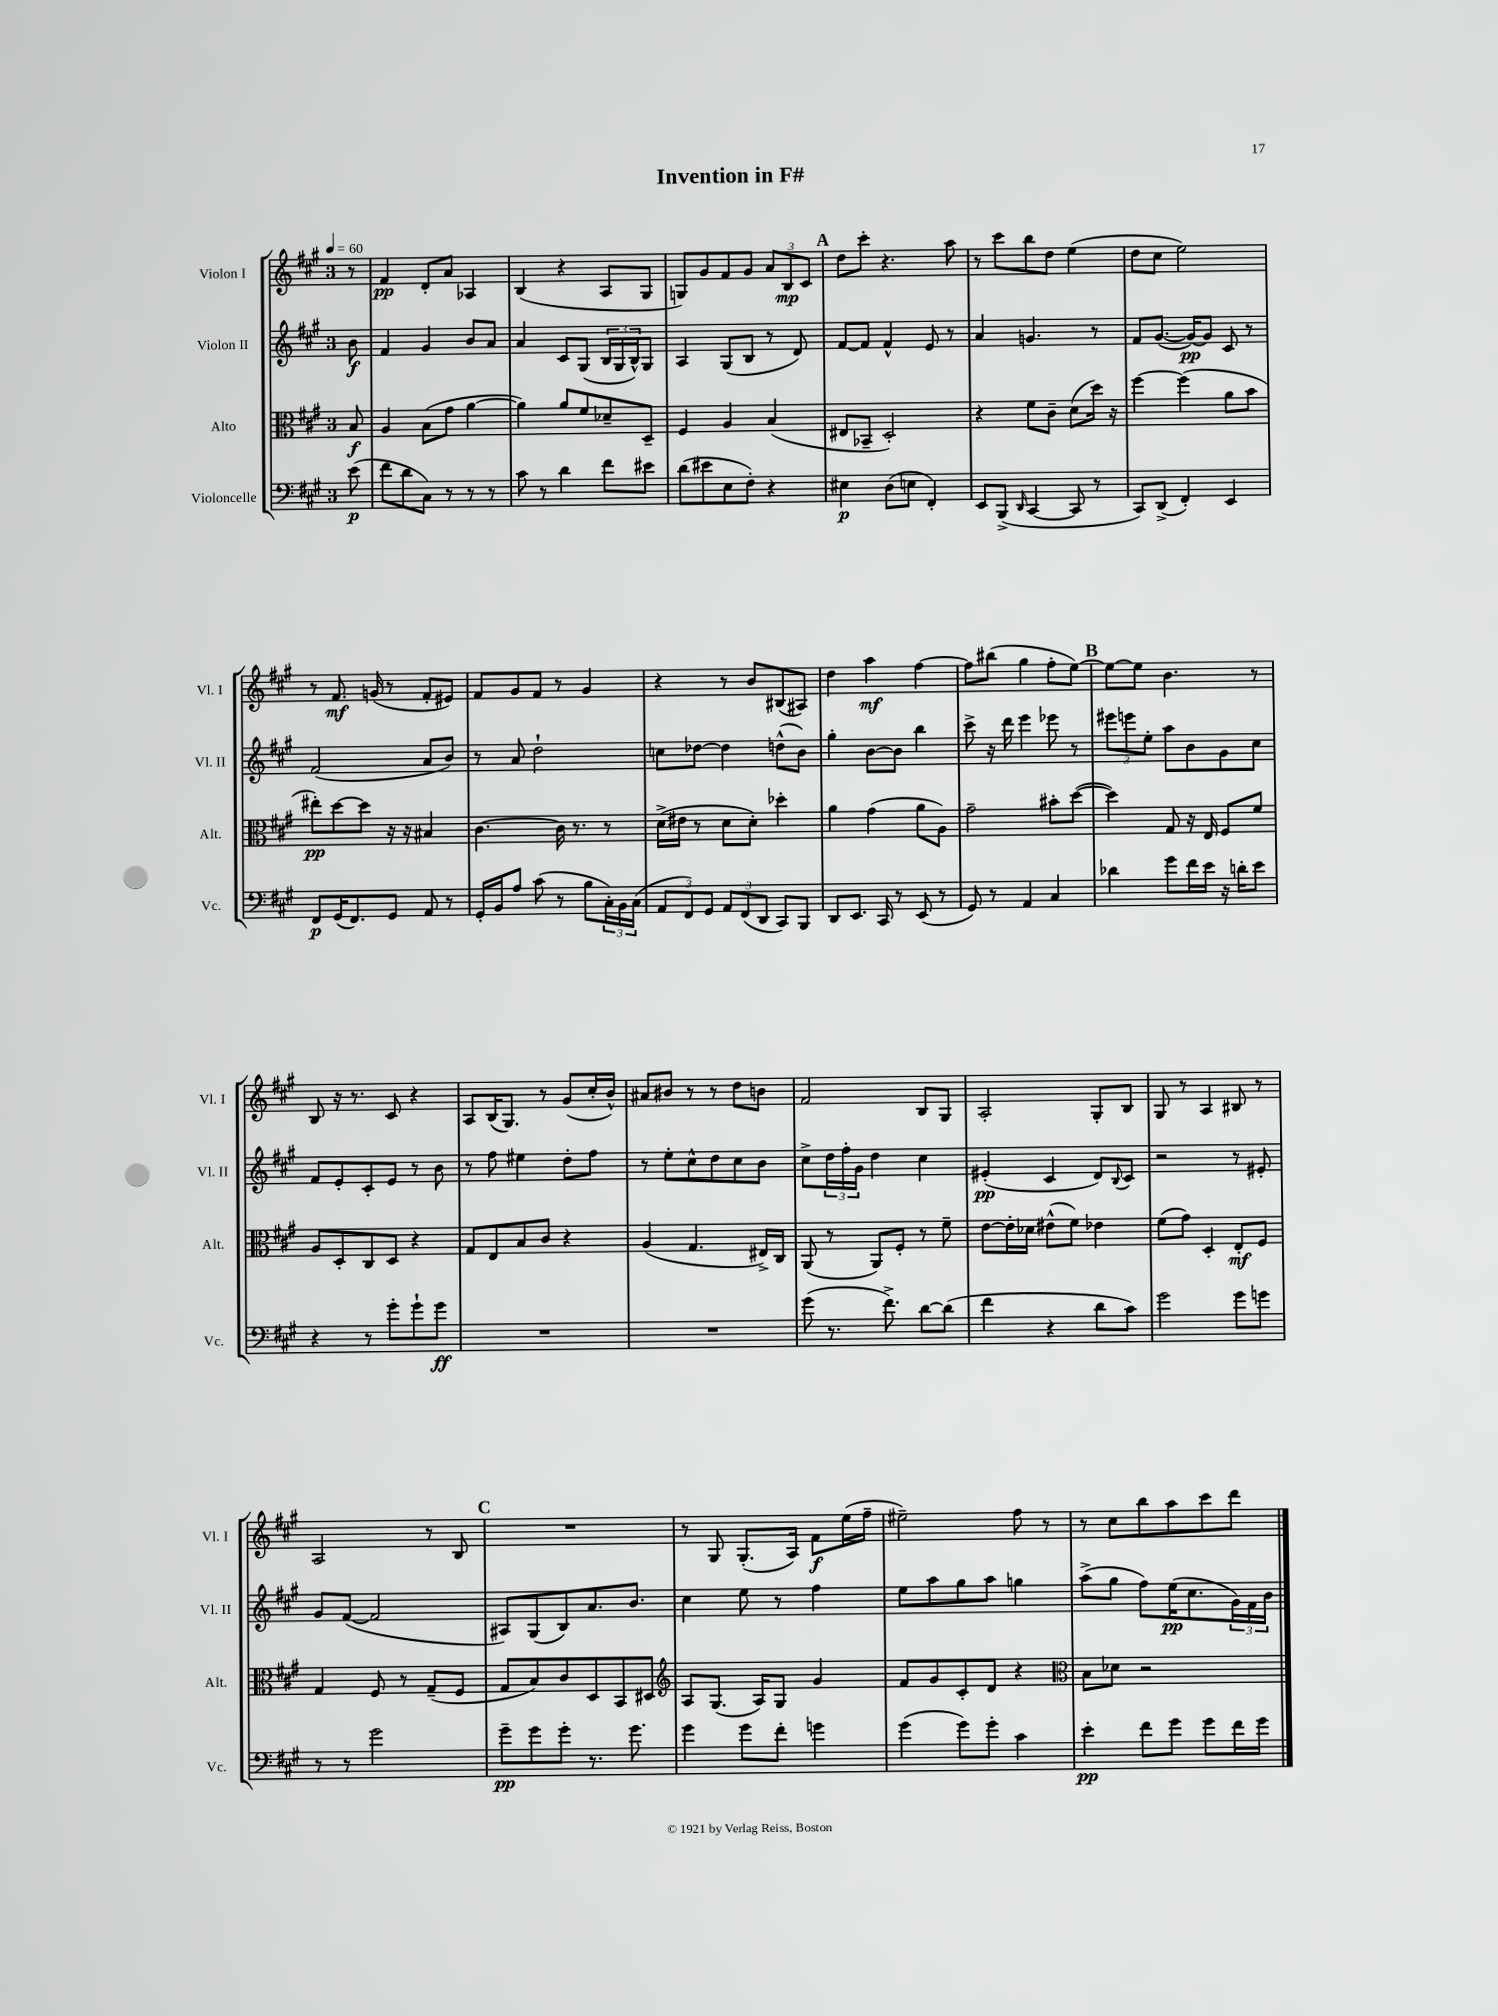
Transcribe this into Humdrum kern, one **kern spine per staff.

**kern	**kern	**kern	**kern
*staff4	*staff3	*staff2	*staff1
*clefF4	*clefC3	*clefG2	*clefG2
*k[f#c#g#]	*k[f#c#g#]	*k[f#c#g#]	*k[f#c#g#]
*M3/4	*M3/4	*M3/4	*M3/4
*MM60	*MM60	*MM60	*MM60
(8e\	8B/	8b\	8r
=	=	=	=
8f#\L	4A/	4f#/	4f#/
8d\	.	.	.
8C#\J)	(8B\L	4g#/	8d'/L
8r	8g#\J	.	8a/J
8r	[4a\	8b/L	4A-/
8r	.	8a/J	.
=	=	=	=
8c#\	4a\])	4a/	(4B/
8r	.	.	.
4d\	8a/L	8c#/L	4r
.	8f#/	(8G#/J	.
8f#\L	8d-~/	24B/LL	8A/L
.	.	24G#/	.
.	.	24B^^/J)	.
8e#\J	8D~/J	8G#/J	8G#/J
=	=	=	=
(8d\L	4F#/	4A/	8G/L)
8e#\	.	.	8g#/
8E\	4A/	(8G#/L	8f#/
8F#'\J)	.	8B/J	8g#/J
4r	(4B/	8r	12a/L
.	.	.	12B/
.	.	8d/)	.
.	.	.	12c#/J
=	=	=	=
4E#\	8E#/L	[8f#/L	8dd\L
.	8BB-~/J	8f#/]J	8ccc#'\J
(8D\L	2D'/)	4f#^^/	4.r
8E\J	.	.	.
4FF#'/)	.	8e/	.
.	.	8r	8aa\
=	=	=	=
8EE/L	4r	4a/	8r
(8BBB^/J	.	.	8ccc#\L
16qqDD/	.	.	.
[4CC#/	8f#\L	4.g/	8bb\
.	8c#~\J	.	8dd\J
8CC#/]	(8d\L	.	(4ee\
8r	16dd\Jk)	8r	.
.	16r	.	.
=	=	=	=
8CC#/L)	[4ff#\	8f#/L	8dd\L
(8DD^/J	.	([8.g#/J	8cc#\J
4FF#'/)	(4ff#\]	.	2ee\)
.	.	16g#/_LK)	.
.	.	8g#/]J	.
4EE/	8a\L	8c#/	.
.	8b\J	8r	.
=	=	=	=
8FF#/L	8ee#'\L)	(2f#/	8r
(16GG#/K	[8dd\	.	8.f#/
8.FF#/)	.	.	.
.	8dd\]J	.	.
.	.	.	(16g/
8GG#/J	16r	.	8r
.	16r	.	.
8AA/	4B#/	8a/L	8f#'/L
8r	.	8b/J)	8e#/J)
=	=	=	=
16GG#'/LL	[4.c#\	8r	8f#/L
16BB/J	.	.	.
8A/J	.	8a/	8g#/
(8c#\	.	2dd`\	8f#/J
8r	16c#\]	.	8r
.	8.r	.	.
8B\L	.	.	4g#/
24C#'\L)	8r	.	.
24BB\	.	.	.
(24C#\JJ	.	.	.
=	=	=	=
12AA/L	(16d^\LL	8cc\L	4r
.	16e#\JJ	.	.
12FF#/)	.	.	.
.	8r	[8dd-\J	.
12GG#/J	.	.	.
12AA/L	8d\L	4dd-\]	8r
(12FF#/	.	.	.
.	8d'\J)	.	8b/L
12DD/J	.	.	.
8CC#/L)	4dd-'\	(8dd^^\L	(8B#/
8BBB/J	.	8b\J)	8A#/J)
=	=	=	=
8DD/L	4a\	4gg#'\	4dd\
8.EE/J	.	.	.
.	(4g#\	[8b\L	4aa\
16CC#/	.	.	.
8r	.	8b\]J	.
(8EE/	8a\L	4bb\	[4ff#\
8r	8A\J)	.	.
=	=	=	=
8GG#/)	2g#~\	8ccc#^\	8ff#\]L
8r	.	16r	(8bb#\J
.	.	16ddd\	.
4AA/	.	4eee\	4gg#\
4C#/	8b#'\L	8eee-\	8ff#'\L
.	([8dd\J	8r	[8ee\J)
=	=	=	=
4d-\	4dd\])	12eee#\L	8ee\_L
.	.	12eee\	.
.	.	.	8ee\]J
.	.	12ee'\J	.
8g#\L	8G#/	8aa\L	4.b\
16f#\L	16r	8b\	.
16e\JJ	16E/	.	.
16r	8F#/L	8g#\	.
16d'\LK	.	.	.
8e\J	8f#/J	8cc#\J	8r
=	=	=	=
4r	8A/L	8f#/L	8B/
.	8D'/	8e'/	16r
.	.	.	8.r
8r	8C#/	8c#'/	.
8g#'\L	8D/J	8e/J	8c#/
8g#`\	4r	8r	4r
8g#\J	.	8b\	.
=	=	=	=
2.r	8G#/L	8r	8A/L
.	8E/	8ff#\	(16B/K
.	.	.	8.G#/J)
.	8B/	4ee#\	.
.	8c#/J	.	8r
.	4r	8dd'\L	(8g#/L
.	.	8ff#\J	16cc#'/L
.	.	.	16b^^/JJ)
=	=	=	=
2.r	(4A/	8r	8a#/L
.	.	8ee'\L	8b#/J
.	4.G#/	8cc#^^\	8r
.	.	8dd\	8r
.	.	8cc#\	8dd\L
.	16E#^/LL)	8b\J	8b\J
.	16C#/JJ	.	.
=	=	=	=
(8g#\	(8AA/	8cc#^\L	2f#/
8.r	8r	24dd\L	.
.	.	24ff#'\	.
.	.	24g#\JJ	.
.	8AA/L)	4dd\	.
8.f#^\)	.	.	.
.	8F#'/J	.	.
[8d\L	8r	4cc#\	8B/L
(8d\]J	8f#~\	.	8G#/J
=	=	=	=
4f#\	[8e\L	(4e#'/	2A'/
.	16e'\]L	.	.
.	16d-\JJ	.	.
4r	(8e#^^\L	4c#/	.
.	8f#\J)	.	.
8d\L	4e-\	8d/L)	8G#'/L
.	.	8qqB/	.
8c#\J)	.	8c#/J	8B/J
=	=	=	=
2g#\	(8f#\L	2r	8G#/
.	8g#\J)	.	8r
.	4D'/	.	4A/
8g#\L	8E'/L	8r	8B#/
8g\J	8F#/J	8e#'/	8r
=	=	=	=
8r	4G#/	8g#/L	2A/
8r	.	([8f#/J	.
2g#\	8F#/	2f#/]	.
.	8r	.	.
.	(8G#~/L	.	8r
.	8F#/J	.	8B/
=	=	=	=
8g#~\L	8G#/L	8A#/L)	2.r
8g#\	8B/)	(8G#/	.
8g#'\J	8c#/	8B/)	.
8.r	8D/	8.a/	.
.	8BB/	.	.
8.g#\	.	8.b/J	.
.	8D#/J	.	.
=	=	=	=
*	*clefG2	*	*
4g#\	8A/L	4cc#\	8r
.	(8.G#/J	.	8G#/
8g#\L	.	8ee\	(8.G#'/L
.	16A/LK)	.	.
8f#'\J	8G#/J	8r	.
.	.	.	16A/Jk)
4g\	4g#/	4ff#\	8f#\L
.	.	.	(16ee\L
.	.	.	16ff#~\JJ
=	=	=	=
(4g#\	8f#/L	8ee\L	2ee#~\)
.	8g#/	8aa\	.
8g#\L)	8c#'/	8gg#\	.
8g#'\J	8d/J	8aa\J	.
4c#\	4r	4gg\	8ff#\
.	.	.	8r
=	=	=	=
*	*clefC3	*	*
4e'\	8B\L	(8aa^\L	8r
.	8d-\J	8gg#\J	8cc#\L
8f#\L	2r	8ff#\L)	8bb\
8g#\J	.	(16ee\K	8aa\
.	.	8.cc#\	.
8g#\L	.	.	8ccc#\
16f#\L	.	24g#\L)	8ddd\J
.	.	24f#\	.
16g#\JJ	.	.	.
.	.	24b\JJ	.
==	==	==	==
*-	*-	*-	*-
